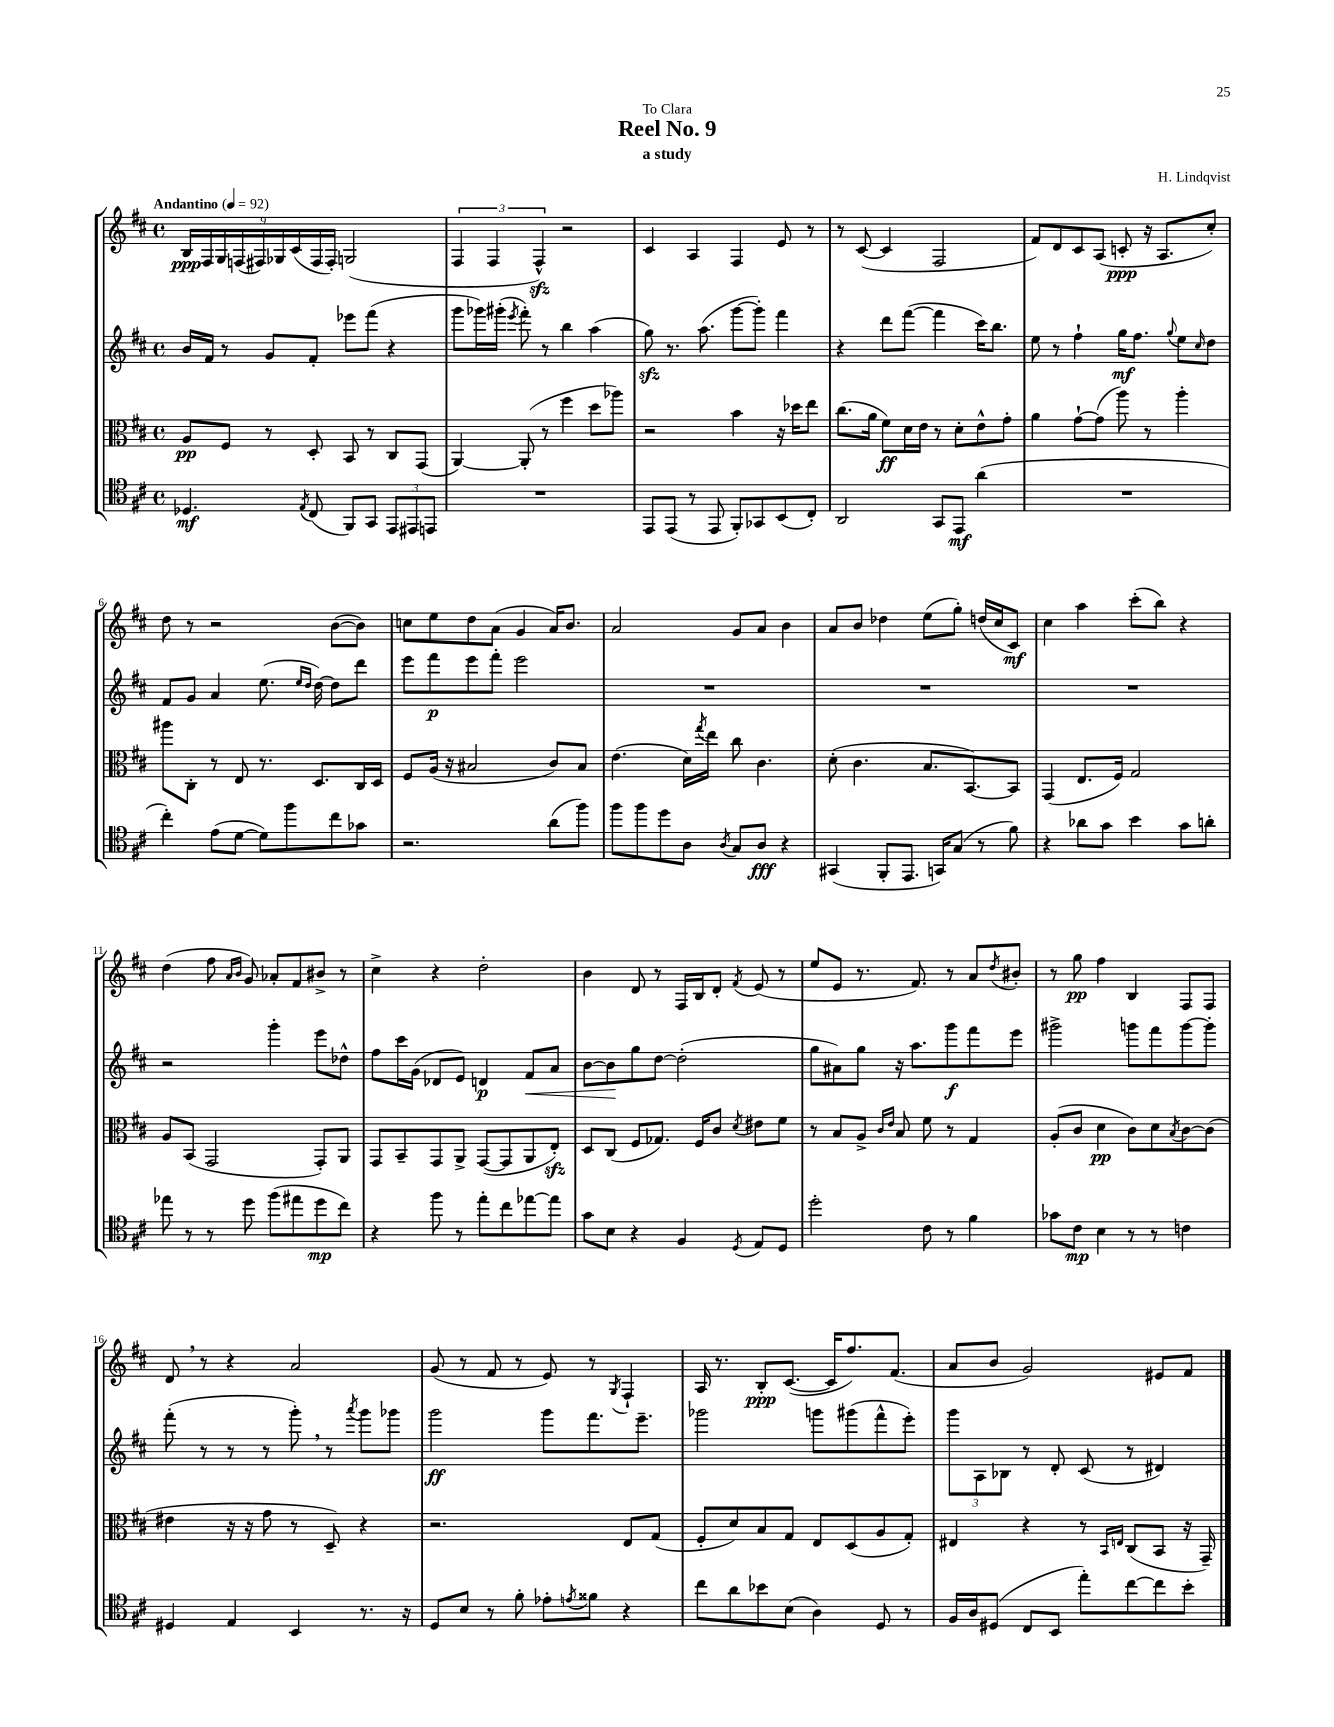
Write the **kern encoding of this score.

**kern	**kern	**kern	**kern
*staff4	*staff3	*staff2	*staff1
*clefC4	*clefC3	*clefG2	*clefG2
*k[f#c#]	*k[f#c#]	*k[f#c#]	*k[f#c#]
*M4/4	*M4/4	*M4/4	*M4/4
*met(c)	*met(c)	*met(c)	*met(c)
*MM92	*MM92	*MM92	*MM92
4.D-	8A	16b	18B
.	.	.	18F#
.	.	16f#	.
.	.	.	18G
.	8F#	8r	.
.	.	.	(18F
.	.	.	18F#)
.	8r	8g	.
.	.	.	18G-
.	.	.	(18c#
8qE	.	.	.
(8C#	8D'	8f#'	.
.	.	.	18F#
.	.	.	18F#')
8FF#)	8BB	8eee-	(2G
8GG	8r	(8fff#	.
12EE	8C#	4r	.
12EE#	.	.	.
.	(8GG	.	.
12EE	.	.	.
=	=	=	=
1r	[4AA)	8ggg	6F#
.	.	16ggg-)	.
.	.	.	6F#
.	.	(16ggg#'	.
.	.	8qeee	.
.	(8AA']	8fff#')	.
.	.	.	6F#^^)
.	8r	8r	.
.	4ff#	4bb	2r
.	8dd	(4aa	.
.	8aa-)	.	.
=	=	=	=
8EE	2r	8gg)	4c#
(8EE	.	8.r	.
8r	.	.	4A
.	.	(8.aa	.
8EE	.	.	.
8FF#')	4b	[8ggg	4F#
8GG-	.	8ggg'])	.
(8BB	16r	4fff#	8e
.	16dd-	.	.
8C#')	8ee	.	8r
=	=	=	=
2AA	(8.cc#	4r	8r
.	.	.	([8c#
.	16a	.	.
.	8f#)	8ddd	4c#]
.	16d	([8fff#	.
.	16e	.	.
8GG	8r	4fff#]	2F#
8EE	8d'	.	.
(4a	8e^^	16ccc#)	.
.	.	8.bb	.
.	8g'	.	.
=	=	=	=
1r	4a	8ee	8f#)
.	.	8r	8d
.	[8g`	4ff#`	8c#
.	(8g]	.	(8A
.	8aa)	16gg	8c'
.	.	8.ff#	.
.	8r	.	16r
.	.	.	8.A
.	.	8qqgg	.
.	4aa'	8ee	.
.	.	16qqcc#	.
.	.	8dd	8cc#')
=	=	=	=
4cc#')	8aa#	8f#	8dd
.	8C#'	8g	8r
(8e	8r	4a	2r
[8d	8E	.	.
8d])	8.r	(8.ee	.
8ff#	.	.	.
.	.	16qqee	.
.	.	16qqdd	.
.	8.D	[16dd)	.
8cc#	.	8dd]	([8b
8g-	16C#	8ddd	8b])
.	16D	.	.
=	=	=	=
2.r	8F#	8eee	8cc
.	(16A	8fff#	8ee
.	16r	.	.
.	2B#	8eee	8dd
.	.	8fff#'	(8a
.	.	2eee	4g
(8a	8c#)	.	16a)
.	.	.	8.b
8ff#)	8B#	.	.
=	=	=	=
8ff#	(4.e	1r	2a
8ff#	.	.	.
8dd	.	.	.
8A	16d)	.	.
.	8qgg	.	.
.	16ee	.	.
8qA	.	.	.
8G	8cc#	.	8g
8A	4.c#	.	8a
4r	.	.	4b
=	=	=	=
(4GG#	(8d'	1r	8a
.	4.c#	.	8b
8FF#'	.	.	4dd-
8.EE	.	.	.
.	8.B	.	(8ee
16GG)	.	.	.
(8G	.	.	8gg')
.	[8.BB)	.	.
8r	.	.	(16dd
.	.	.	16cc#
8f#)	8BB]	.	8c#)
=	=	=	=
4r	(4GG	1r	4cc#
8a-	8.E	.	4aa
8g	.	.	.
.	16F#)	.	.
4b	2G	.	(8ccc#'
.	.	.	8bb)
8g	.	.	4r
8a'	.	.	.
=	=	=	=
8ee-	8A	2r	(4dd
8r	(8BB	.	.
8r	2GG	.	8ff#
.	.	.	16qqa
.	.	.	16qqb
8dd	.	.	8g)
(8ff#	.	4ggg'	8a-'
8ee#	.	.	8f#
8dd	8GG')	8eee	8b#^
8cc#)	8AA	8dd-^^	8r
=	=	=	=
4r	8GG	8ff#	4cc#^
.	8BB~	16ccc#	.
.	.	(16g	.
8ff#	8GG	8d-	4r
8r	8AA^	8e)	.
8ee'	([8GG	4d	2dd'
8cc#	8GG]	.	.
[8ee-	8AA	8f#	.
8ee-]	8E')	8a	.
=	=	=	=
8g	8D	[8b	4b
8B	(8C#	8b]	.
4r	8F#	8gg	8d
.	8.G-)	[8dd	8r
4F#	.	(2dd']	16F#
.	16F#	.	16B
.	8c#	.	8d'
8qD	8qd	.	8qf#
8E	8e#	.	(8e
8D	8f#	.	8r
=	=	=	=
2dd'	8r	8gg	8ee
.	8B	8a#)	8e
.	8A^	8gg	8.r
.	16qqc#	.	.
.	16qqe	.	.
.	8B	16r	.
.	.	8.aa	8.f#)
8c#	8f#	.	.
8r	8r	8ggg	8r
4f#	4G	8fff#	8a
.	.	.	8qdd
.	.	8eee	8b#'
=	=	=	=
8g-	(8A'	2ggg#^	8r
8c#	8c#	.	8gg
4B	4d	.	4ff#
8r	8c#)	8ggg	4B
8r	8d	8fff#	.
.	8qB	.	.
4c	[8c#	[8ggg	8F#
.	(8c#]	8ggg']	8F#
=	=	=	=
4D#	4e#	(8fff#'	8d
.	.	8r	8r
4E	16r	8r	4r
.	16r	.	.
.	8g	8r	.
4BB	8r	8ggg')	2a
.	8D~)	8r	.
.	.	8qaaa	.
8.r	4r	8ggg	.
.	.	8ggg-	.
16r	.	.	.
=	=	=	=
8D	2.r	2ggg	(8g
8B	.	.	8r
8r	.	.	8f#
8f#'	.	.	8r
8e-'	.	8ggg	8e)
8qe	.	.	.
8f##	.	8.fff#	8r
.	.	.	8qG
4r	8E	.	4F#`
.	.	8.eee~	.
.	(8G	.	.
=	=	=	=
8cc#	8F#'	2ggg-	16A
.	.	.	8.r
8a	8d)	.	.
8b-	8B	.	8B'
(8B	8G	.	([8.c#
4A)	8E	8ggg	.
.	.	.	16c#]
.	(8D	(8ggg#	8.ff#)
8D	8A	8fff#^^	.
.	.	.	(8.f#
8r	8G')	8eee')	.
=	=	=	=
16F#	4E#	12ggg	8a
16A	.	.	.
.	.	12A	.
(8D#	.	.	8b
.	.	12B-	.
8C#	4r	8r	2g)
8BB	.	8d'	.
8ee')	8r	(8c#	.
.	16qqBB	.	.
.	16qqE	.	.
[8cc#	(8C#	8r	.
8cc#]	8BB	4d#)	8e#
8b'	16r	.	8f#
.	16GG~)	.	.
==	==	==	==
*-	*-	*-	*-
